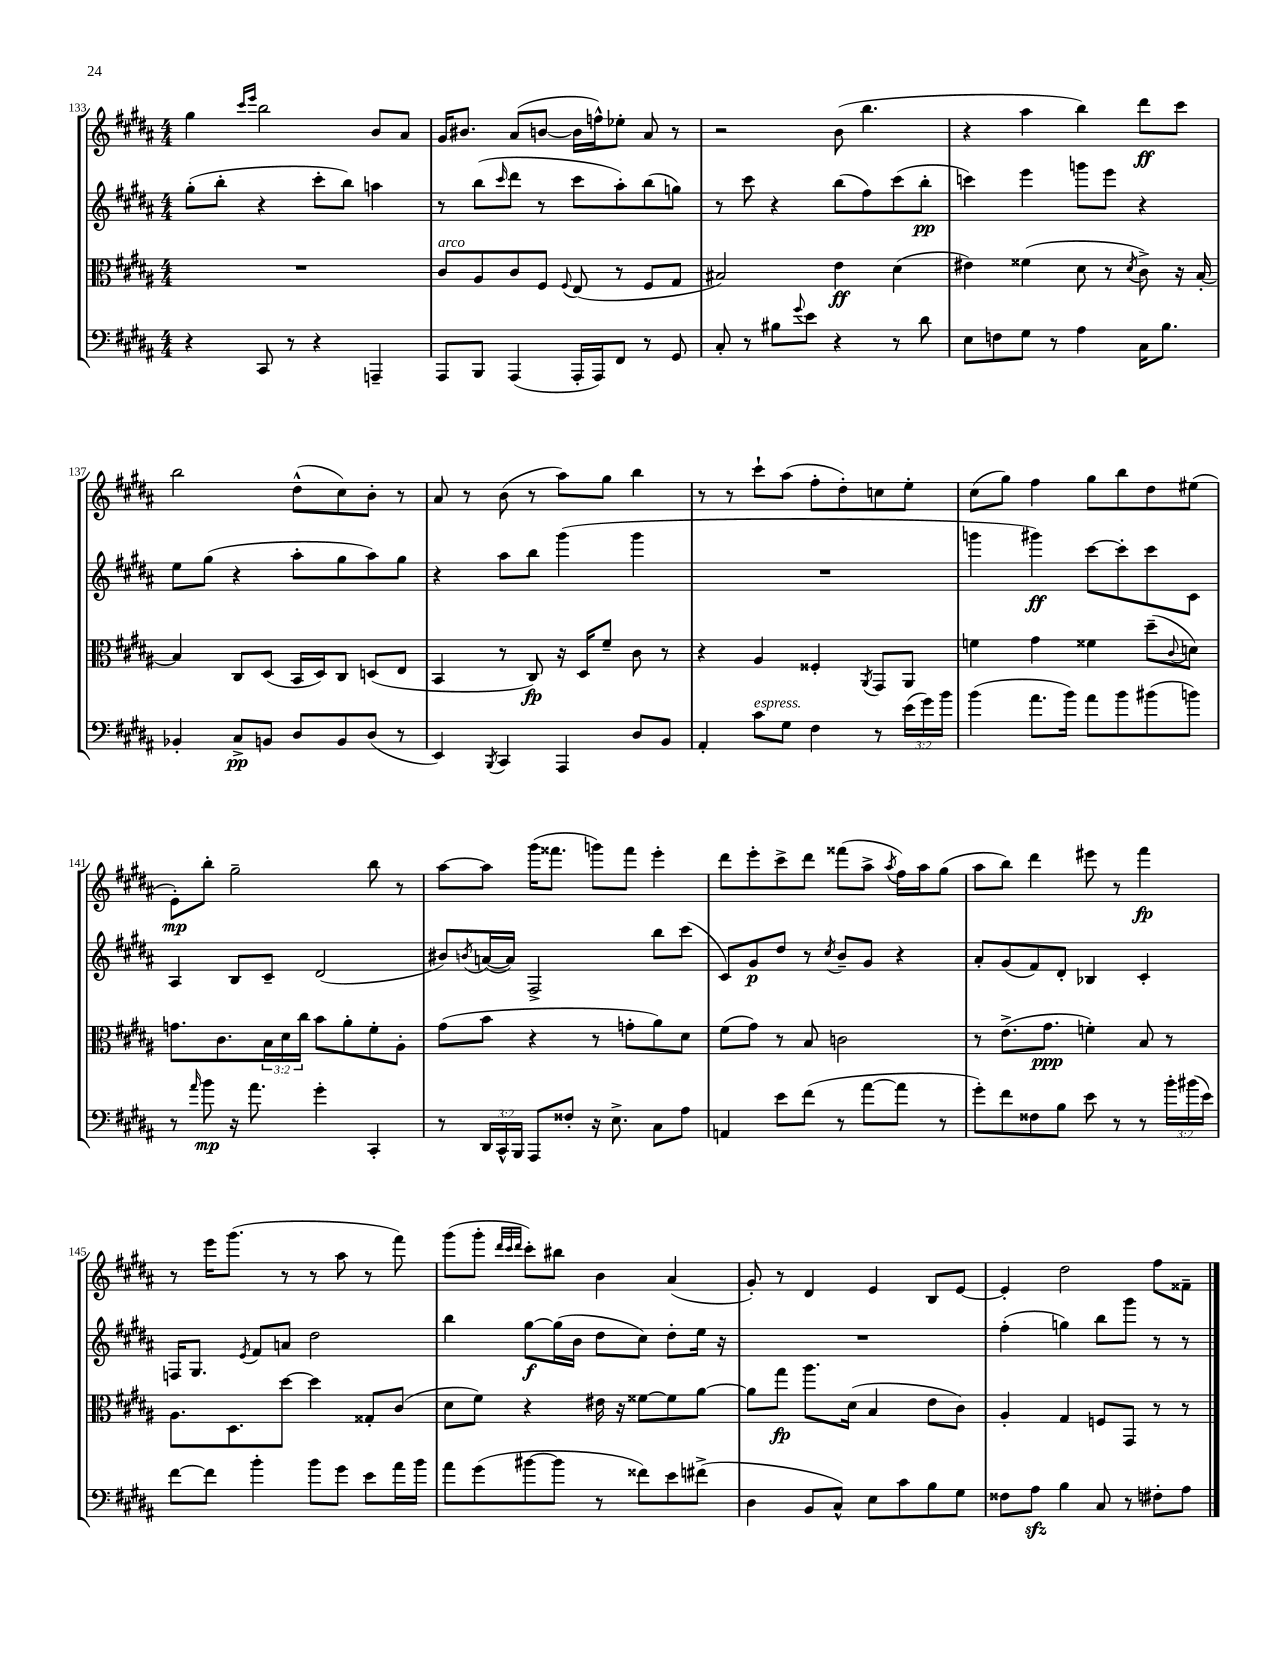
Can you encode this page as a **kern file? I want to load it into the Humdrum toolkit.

**kern	**dynam	**kern	**dynam	**kern	**dynam	**kern	**dynam
*part4	*part4	*part3	*part3	*part2	*part2	*part1	*part1
*staff4	*staff4	*staff3	*staff3	*staff2	*staff2	*staff1	*staff1
*clefF4	*	*clefC3	*	*clefG2	*	*clefG2	*
*k[f#c#g#d#a#]	*	*k[f#c#g#d#a#]	*	*k[f#c#g#d#a#]	*	*k[f#c#g#d#a#]	*
*M4/4	*	*M4/4	*	*M4/4	*	*M4/4	*
=133	=133	=133	=133	=133	=133	=133	=133
4r	.	1r	.	(8gg#'\L	.	4gg#\	.
.	.	.	.	8bb'\J	.	.	.
.	.	.	.	.	.	16qqccc#/LL	.
.	.	.	.	.	.	16qqeee/JJ	.
8CC#/	.	.	.	4r	.	2bb\	.
8r	.	.	.	.	.	.	.
4r	.	.	.	8ccc#'\L	.	.	.
.	.	.	.	8bb\J)	.	.	.
4AAAn~/	.	.	.	4aan\	.	8b/L	.
.	.	.	.	.	.	8a#/J	.
=134	=134	=134	=134	=134	=134	=134	=134
!	!	!LO:TX:a:i:t=arco	!	!	!	!	!
8AAA#/L	.	8c#/L	.	8r	.	16g#/KL	.
.	.	.	.	.	.	8.b#X/J	.
8BBB/J	.	8A#/	.	(8bb\L	.	.	.
.	.	.	.	16qqccc#/	.	.	.
(4AAA#/	.	8c#/	.	8ddd#\J	.	(8a#/L	.
.	.	8F#/J	.	8r	.	[8bn/J	.
.	.	8qqF#/	.	.	.	.	.
16AAA#'/LL	.	(8E/	.	8ccc#\L	.	16b\LL]	.
16AAA#/J)	.	.	.	.	.	16ffn^^\J)	.
8FF#/J	.	8r	.	8aa#'\)	.	8ee-X'\J	.
8r	.	8F#/L	.	(8bb\	.	8a#/	.
8GG#/	.	8G#/J	.	8ggn\J)	.	8r	.
=135	=135	=135	=135	=135	=135	=135	=135
8C#'/	.	2B#X/)	.	8r	.	2r	.
8r	.	.	.	8ccc#\	.	.	.
8B#X\L	.	.	.	4r	.	.	.
8qqg#/	.	.	.	.	.	.	.
8e\J	.	.	.	.	.	.	.
4r	.	4e\	ff	(8bb\L	.	(8b\	.
.	.	.	.	8ff#\)	.	4.bb\	.
8r	.	(4d#\	.	(8ccc#\	.	.	.
8d#\	.	.	.	8bb'\J	pp	.	.
=136	=136	=136	=136	=136	=136	=136	=136
8E\L	.	4e#X\)	.	4cccn\)	.	4r	.
8Fn\	.	.	.	.	.	.	.
8G#\J	.	(4f##X\	.	4eee\	.	4aa#\	.
8r	.	.	.	.	.	.	.
4A#\	.	8d#\	.	8gggn\L	.	4bb\)	.
.	.	8r	.	8eee\J	.	.	.
.	.	8qd#/	.	.	.	.	.
16C#\KL	.	8c#^\)	.	4r	.	8ddd#\L	ff
8.B\J	.	.	.	.	.	.	.
.	.	16r	.	.	.	8ccc#\J	.
.	.	[16B'/	.	.	.	.	.
!!LO:LB:g=z
=137	=137	=137	=137	=137	=137	=137	=137
4BB-X'/	.	4B/]	.	8ee\L	.	2bb\	.
.	.	.	.	(8gg#\J	.	.	.
8C#^/L	pp	8C#/L	.	4r	.	.	.
8BBn/J	.	(8D#/J	.	.	.	.	.
8D#/L	.	16BB/LL	.	8aa#'\L	.	(8dd#^^\L	.
.	.	16D#/J)	.	.	.	.	.
8BB/	.	8C#/J	.	8gg#\	.	8cc#\)	.
(8D#/J	.	(8Dn/L	.	8aa#\)	.	8b'\J	.
8r	.	8E/J	.	8gg#\J	.	8r	.
=138	=138	=138	=138	=138	=138	=138	=138
4EE/)	.	4BB/	.	4r	.	8a#/	.
.	.	.	.	.	.	8r	.
8qBBB/	.	.	.	.	.	.	.
4CC#/	.	8r	.	8aa#\L	.	(8b\	.
.	.	8C#/)	fp	8bb\J	.	8r	.
4AAA#/	.	16r	.	(4ggg#\	.	8aa#\L)	.
.	.	16D#/KL	.	.	.	.	.
.	.	8f#~/J	.	.	.	8gg#\J	.
8D#/L	.	8c#\	.	4ggg#\	.	4bb\	.
8BB/J	.	8r	.	.	.	.	.
=139	=139	=139	=139	=139	=139	=139	=139
4AA#'/	.	4r	.	1r	.	8r	.
.	.	.	.	.	.	8r	.
!LO:TX:a:i:t=espress.	!	!	!	!	!	!	!
8c#\L	.	4A#/	.	.	.	8ccc#`\L	.
8G#\J	.	.	.	.	.	(8aa#\J	.
4F#\	.	4F##X'/	.	.	.	8ff#'\L	.
.	.	.	.	.	.	8dd#'\)	.
.	.	8qAA#/	.	.	.	.	.
8r	.	8GG#/L	.	.	.	8ccn\	.
(24e\LL	.	8AA#/J	.	.	.	8ee'\J	.
24g#\)	.	.	.	.	.	.	.
24b\JJ	.	.	.	.	.	.	.
=140	=140	=140	=140	=140	=140	=140	=140
(4b\	.	4fn\	.	4gggn\	.	(8cc#\L	.
.	.	.	.	.	.	8gg#\J)	.
8.a#\L	.	4g#\	.	4ggg#X\)	ff	4ff#\	.
16b\Jk)	.	.	.	.	.	.	.
8a#\L	.	4f##X\	.	[8ccc#\L	.	8gg#\L	.
8b\	.	.	.	8ccc#'\]	.	8bb\	.
(8b#X\	.	(8dd#~\L	.	8ccc#\	.	8dd#\	.
.	.	8qqc#/	.	.	.	.	.
8bn\J)	.	8dn\J)	.	8c#\J	.	(8ee#X\J	.
!!LO:LB:g=z
=141	=141	=141	=141	=141	=141	=141	=141
8r	.	8.gn\L	.	4A#/	.	8e'\L)	mp
16qqa#/	.	.	.	.	.	.	.
8b\	mp	.	.	.	.	8bb'\J	.
.	.	8.c#\	.	.	.	.	.
16r	.	.	.	8B/L	.	2gg#~\	.
8.a#\	.	.	.	.	.	.	.
.	.	24B\L	.	8c#~/J	.	.	.
.	.	24d#\	.	.	.	.	.
.	.	24cc#\JJ	.	.	.	.	.
4g#'\	.	8b\L	.	(2d#/	.	.	.
.	.	8a#'\	.	.	.	.	.
4CC#'/	.	8f#'\	.	.	.	8bb\	.
.	.	8A#'\J	.	.	.	8r	.
=142	=142	=142	=142	=142	=142	=142	=142
8r	.	(8g#\L	.	8b#X/L)	.	[8aa#\L	.
.	.	.	.	8qbn/	.	.	.
24DD#/LL	.	8b\J	.	([16an/L	.	8aa#\J]	.
24CC#^^/	.	.	.	.	.	.	.
.	.	.	.	16a/JJ])	.	.	.
24BBB/JJ	.	.	.	.	.	.	.
8AAA#/L	.	4r	.	2F#^/	.	(16ggg#\KL	.
.	.	.	.	.	.	8.fff##X\J	.
8F##X'/J	.	.	.	.	.	.	.
16r	.	8r	.	.	.	8gggn\L)	.
8.E^\	.	.	.	.	.	.	.
.	.	8gn'\L	.	.	.	8fff##\J	.
8C#\L	.	8a#\)	.	8bb\L	.	4eee'\	.
8A#\J	.	8d#\J	.	(8ccc#\J	.	.	.
=143	=143	=143	=143	=143	=143	=143	=143
4AAn/	.	(8f#\L	.	8c#/L)	.	8ddd#\L	.
.	.	8g#\J)	.	8g#/	p	8eee'\	.
8e\L	.	8r	.	8dd#/J	.	8ccc#^\	.
(8f#\J	.	8B/	.	8r	.	8ddd#\J	.
.	.	.	.	8qcc#/	.	.	.
8r	.	2cn\	.	8b~/L	.	(8fff##X\L	.
[8a#\L	.	.	.	8g#/J	.	8aa#^\J	.
.	.	.	.	.	.	8qaa#/	.
8a#\J]	.	.	.	4r	.	16ff#\LL)	.
.	.	.	.	.	.	16aa#\J	.
8r	.	.	.	.	.	(8gg#\J	.
=144	=144	=144	=144	=144	=144	=144	=144
8g#'\L)	.	8r	.	8a#'/L	.	8aa#\L	.
8f#\	.	(8.e^\L	.	(8g#/	.	8bb\J)	.
8F##X\	.	.	.	8f#/)	.	4ddd#\	.
.	.	8.g#\J	ppp	.	.	.	.
8B\J	.	.	.	8d#'/J	.	.	.
8e\	.	4fn'\)	.	4B-X/	.	8eee#X\	.
8r	.	.	.	.	.	8r	.
8r	.	8B/	.	4c#'/	.	4fff#\	fp
24b'\LL	.	8r	.	.	.	.	.
(24b#X\	.	.	.	.	.	.	.
24e\JJ)	.	.	.	.	.	.	.
!!LO:LB:g=z
=145	=145	=145	=145	=145	=145	=145	=145
[8f#\L	.	8.A#\L	.	16Fn/KL	.	8r	.
.	.	.	.	8.G#/J	.	.	.
8f#\J]	.	.	.	.	.	16eee\KL	.
.	.	8.D#\	.	.	.	(8.ggg#\J	.
.	.	.	.	8qe/	.	.	.
4b'\	.	.	.	8f#/L	.	.	.
.	.	[8dd#\J	.	8an/J	.	8r	.
8b\L	.	4dd#\]	.	2dd#\	.	8r	.
8g#\J	.	.	.	.	.	8aa#\	.
8e\L	.	8G##X'/L	.	.	.	8r	.
16a#\L	.	(8c#/J	.	.	.	8fff#\)	.
16b\JJ	.	.	.	.	.	.	.
=146	=146	=146	=146	=146	=146	=146	=146
8a#\L	.	8d#\L	.	4bb\	.	(8ggg#\L	.
(8g#\	.	8f#\J)	.	.	.	8ggg#'\J	.
.	.	.	.	.	.	32qqddd#/LLL	.
.	.	.	.	.	.	32qqccc#/	.
.	.	.	.	.	.	32qqddd#/JJJ	.
[8b#X\	.	4r	.	[8gg#\L	f	8ccc#'\L)	.
8b#\J]	.	.	.	(16gg#\L]	.	8bb#X\J	.
.	.	.	.	16b\JJ	.	.	.
8r	.	16e#X\	.	8dd#\L	.	4b\	.
.	.	16r	.	.	.	.	.
8f##X\L)	.	[8f##X\L	.	8cc#\J)	.	.	.
8e\	.	8f##\]	.	8dd#'\L	.	(4a#/	.
(8f#X^\J	.	[8a#\J	.	16ee\Jk	.	.	.
.	.	.	.	16r	.	.	.
=147	=147	=147	=147	=147	=147	=147	=147
4D#\	.	8a#\L]	.	1r	.	8g#'/)	.
.	.	8gg#\J	fp	.	.	8r	.
8BB/L	.	8.aa#\L	.	.	.	4d#/	.
8C#^^/J)	.	.	.	.	.	.	.
.	.	(16d#\Jk	.	.	.	.	.
8E\L	.	4B/	.	.	.	4e/	.
8c#\	.	.	.	.	.	.	.
8B\	.	8e\L	.	.	.	8B/L	.
8G#\J	.	8c#\J)	.	.	.	[8e/J	.
=148	=148	=148	=148	=148	=148	=148	=148
8F##X\L	.	4A#'/	.	(4ff#'\	.	4e'/]	.
8A#zz\J	.	.	.	.	.	.	.
4B\	.	4G#/	.	4ggn\)	.	2dd#\	.
8C#/	.	8Fn/L	.	8bb\L	.	.	.
8r	.	8GG#/J	.	8ggg#\J	.	.	.
8F#X'\L	.	8r	.	8r	.	8ff#\L	.
8A#\J	.	8r	.	8r	.	8f##X~\J	.
==	==	==	==	==	==	==	==
*-	*-	*-	*-	*-	*-	*-	*-
